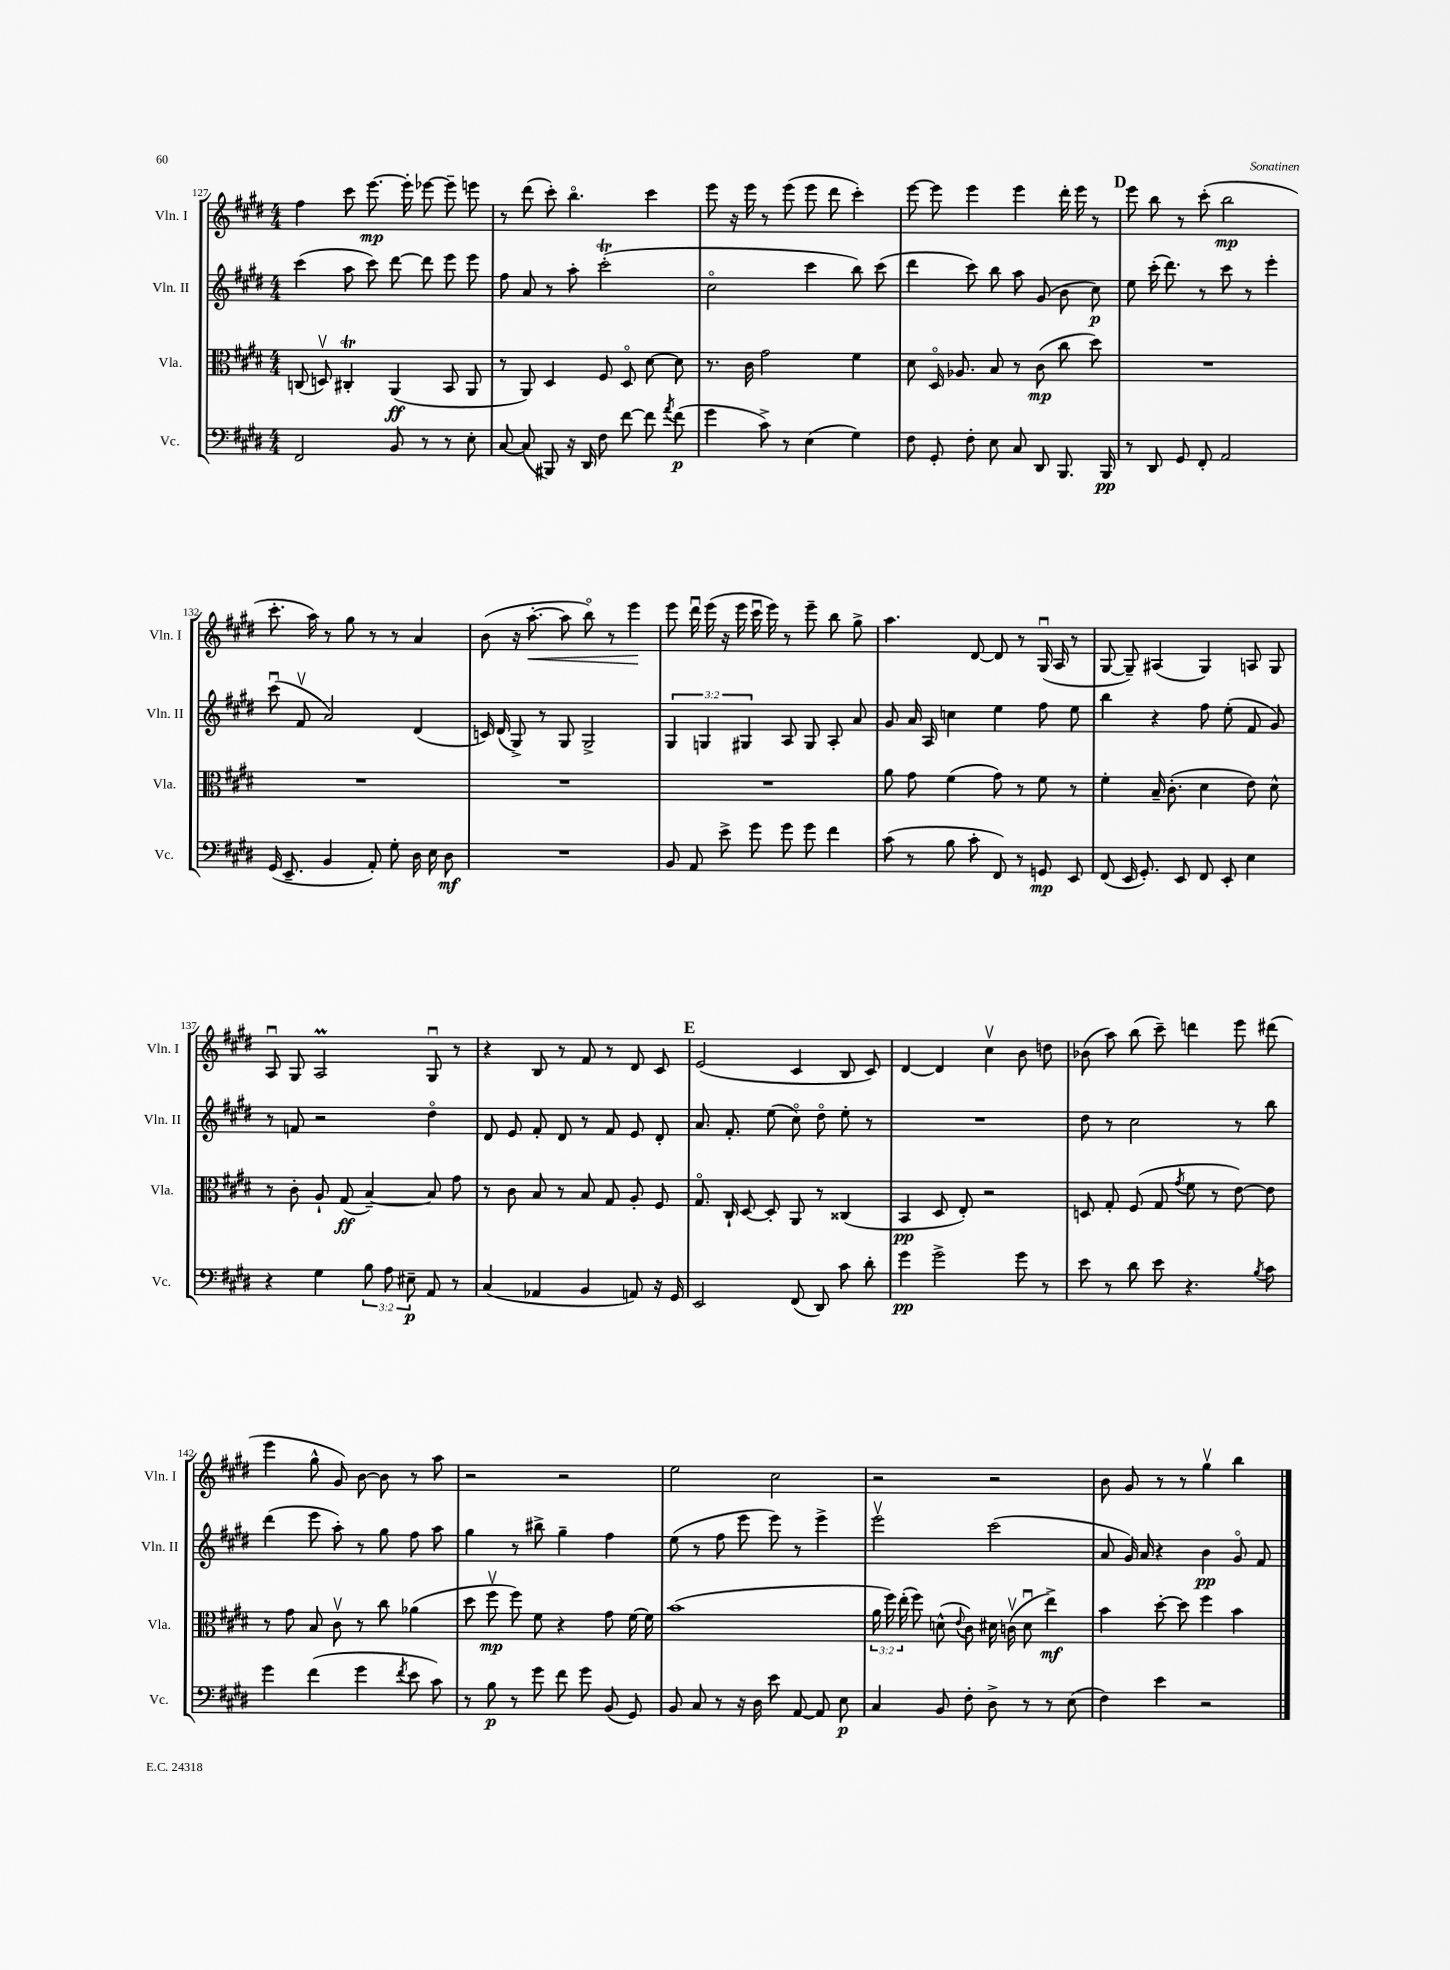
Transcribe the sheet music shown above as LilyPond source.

<<
\new StaffGroup <<
\new Staff = "s0" \with { instrumentName = "Vln. I" shortInstrumentName = "Vln. I" } {
    \clef treble \key e \major \numericTimeSignature \time 4/4
    \autoBeamOff fis''4 cis'''8 e'''8.~\mp e'''16-. ees'''8~ ees'''8-- e'''8 |
    r8 dis'''8( cis'''8-.) b''4.\flageolet cis'''4 |
    e'''8 r16 e'''16 r8 e'''8( e'''8 dis'''8 cis'''4-.) |
    e'''8~ e'''8 e'''4 e'''4 dis'''16-. e'''16 r8 |
    \mark \markup { \bold "D" } e'''8 b''8 r8 cis'''8-.( b''2\mp |
    cis'''8.-. a''16) r8 gis''8 r8 r8 a'4 |
    b'8( r16 a''8.~-.\< a''8 b''8\flageolet) r8 e'''4\! |
    e'''8 dis'''16\downbow e'''16( r16 e'''16 cis'''16\downbow e'''16) r8 e'''8-- b''8 gis''8-> |
    a''4. dis'8~ dis'8 r8 gis16\downbow( a16 r8 |
    gis8~ gis8--) ais4( gis4) a8 gis8 |
    a8\downbow gis8 a2\prall gis8\downbow r8 |
    r4 b8 r8 fis'8 r8 dis'8 cis'8 |
    \mark \markup { \bold "E" } e'2( cis'4 b8 cis'8) |
    dis'4~ dis'4 cis''4\upbow b'8 d''8 |
    bes'8( a''8) b''8( cis'''8--) d'''4 e'''8 dis'''8( |
    e'''4 gis''8-^ gis'8) b'8~ b'8 r8 a''8 |
    r2 r2 |
    e''2 cis''2 |
    r2 r2 |
    b'8 gis'8 r8 r8 gis''4\upbow b''4 \bar "|." |
}
\new Staff = "s1" \with { instrumentName = "Vln. II" shortInstrumentName = "Vln. II" } {
    \clef treble \key e \major \numericTimeSignature \time 4/4 \override Staff.TupletNumber.text = #tuplet-number::calc-fraction-text
    \autoBeamOff cis'''4( a''8 cis'''8) dis'''8~ dis'''8 e'''8 e'''8 |
    fis''8 a'8 r8 a''8-. cis'''2-.\trill( |
    cis''2\flageolet cis'''4 b''8) cis'''8( |
    dis'''4 cis'''8) b''8 a''8 gis'8( b'8 cis''8\p) |
    \mark \markup { \bold "D" } e''8 cis'''16-.( dis'''8.) r8 cis'''8 r8 e'''4-. |
    cis'''8\downbow( fis'8\upbow a'2) dis'4( |
    c'16) dis'16( gis8->) r8 gis8 gis2-> |
    \tuplet 3/2 { gis4 g4 gis4 } a8 gis8 a8-. a'8 |
    gis'8 a'16 a16 c''4 e''4 fis''8 e''8 |
    b''4 r4 fis''8 e''8-.( fis'8 gis'8) |
    r8 f'8 r2 dis''4\flageolet |
    dis'8 e'8 fis'8-. dis'8 r8 fis'8 e'8 dis'8-. |
    \mark \markup { \bold "E" } a'8. fis'8.-. e''8( cis''8\flageolet) dis''8\flageolet e''8-. r8 |
    R1 |
    dis''8 r8 cis''2 r8 b''8 |
    dis'''4( e'''8 a''8-.) r8 gis''8 fis''8 a''8 |
    gis''4 r8 bis''8-> gis''4-- fis''4 |
    e''8( r8 fis''8 e'''8 e'''8) r8 e'''4-> |
    e'''2\upbow cis'''2( |
    a'8 gis'16) a'16 r4 b'4\pp gis'8\flageolet fis'8 \bar "|." |
}
\new Staff = "s2" \with { instrumentName = "Vla." shortInstrumentName = "Vla." } {
    \clef alto \key e \major \numericTimeSignature \time 4/4 \override Staff.TupletNumber.text = #tuplet-number::calc-fraction-text
    \autoBeamOff c8( d8\upbow) cis4-.\trill a,4\ff( b,8 a,8 |
    r8 a,8) dis4 fis8 dis8\flageolet dis'8~ dis'8 |
    r8. cis'16 gis'2 fis'4 |
    dis'8 dis16\flageolet aes8. b8 r8 cis'8\mp( cis''8 dis''8) |
    \mark \markup { \bold "D" } R1 |
    R1 |
    R1 |
    R1 |
    a'8 gis'8 fis'4( gis'8) r8 fis'8 r8 |
    fis'4-. b16-- cis'8.-.( dis'4 e'8) dis'8-^ |
    r8 cis'8-. a8-! gis8\ff( b4~--) b8 gis'8 |
    r8 cis'8 b8 r8 b8 gis8 a8-. fis8 |
    \mark \markup { \bold "E" } gis8.\flageolet cis16-! dis8~ dis8-. a,8 r8 cisis4( |
    b,4\pp dis8 e8-.) r2 |
    d8 gis8-. fis8( gis8 \acciaccatura { gis'8 } fis'8 r8 e'8~) e'8 |
    r8 gis'8 b8 cis'8\upbow r8 cis''8 aes'4( |
    dis''8 fis''8\upbow\mp fis''8) fis'8 r4 gis'8 fis'16~ fis'16 |
    b'1( |
    \tuplet 3/2 { a'16 fis''16) e''16-.( } fis''8) d'8-^( \appoggiatura { e'8 } cis'8) dis'16 c'16\upbow( dis'8\downbow e''4->\mf) |
    b'4 dis''8~-. dis''8 fis''4 b'4 \bar "|." |
}
\new Staff = "s3" \with { instrumentName = "Vc." shortInstrumentName = "Vc." } {
    \clef bass \key e \major \numericTimeSignature \time 4/4 \override Staff.TupletNumber.text = #tuplet-number::calc-fraction-text
    \autoBeamOff fis,2 b,8 r8 r8 e8-. |
    cis8~ cis8( bis,,8) r16 dis,16 fis8 fis'8~ fis'8 \acciaccatura { a'8 } fis'8\p( |
    gis'4 cis'8->) r8 e4( gis4) |
    fis8 gis,8-. fis8-. e8 cis8 dis,8 b,,8. b,,16\pp |
    \mark \markup { \bold "D" } r8 dis,8 gis,8 fis,8-. a,2 |
    gis,16( e,8.-- b,4 a,8-.) gis8-. dis16 e16 dis8\mf |
    R1 |
    b,8 a,8 e'8-> gis'8 gis'8 gis'8 fis'4 |
    cis'8( r8 b8 cis'8-. fis,8) r8 g,8\mp e,8 |
    fis,8( e,16 gis,8.-.) e,8 fis,8 e,8-. e4 |
    r4 gis4 \tuplet 3/2 { b8 a8 eis8--\p } a,8 r8 |
    cis4( aes,4 b,4 a,8) r16 gis,16 |
    \mark \markup { \bold "E" } e,2 fis,8( dis,8) cis'8 dis'8-. |
    gis'4\pp gis'2-> gis'8 r8 |
    e'8 r8 dis'8 e'8 r4. \acciaccatura { b8 } cis'8 |
    gis'4 fis'4( gis'4 \acciaccatura { fis'8 } e'8 cis'8) |
    r8 b8\p r8 gis'8 fis'8 gis'8 b,8( gis,8) |
    b,8 cis8 r8 r16 dis16 e'8 a,8~ a,8 e8\p |
    cis4 b,8 fis8-. dis8-> r8 r8 e8( |
    fis4) e'4 r2 \bar "|." |
}
>>
>>
\layout { \context { \Score currentBarNumber = #127 } }
